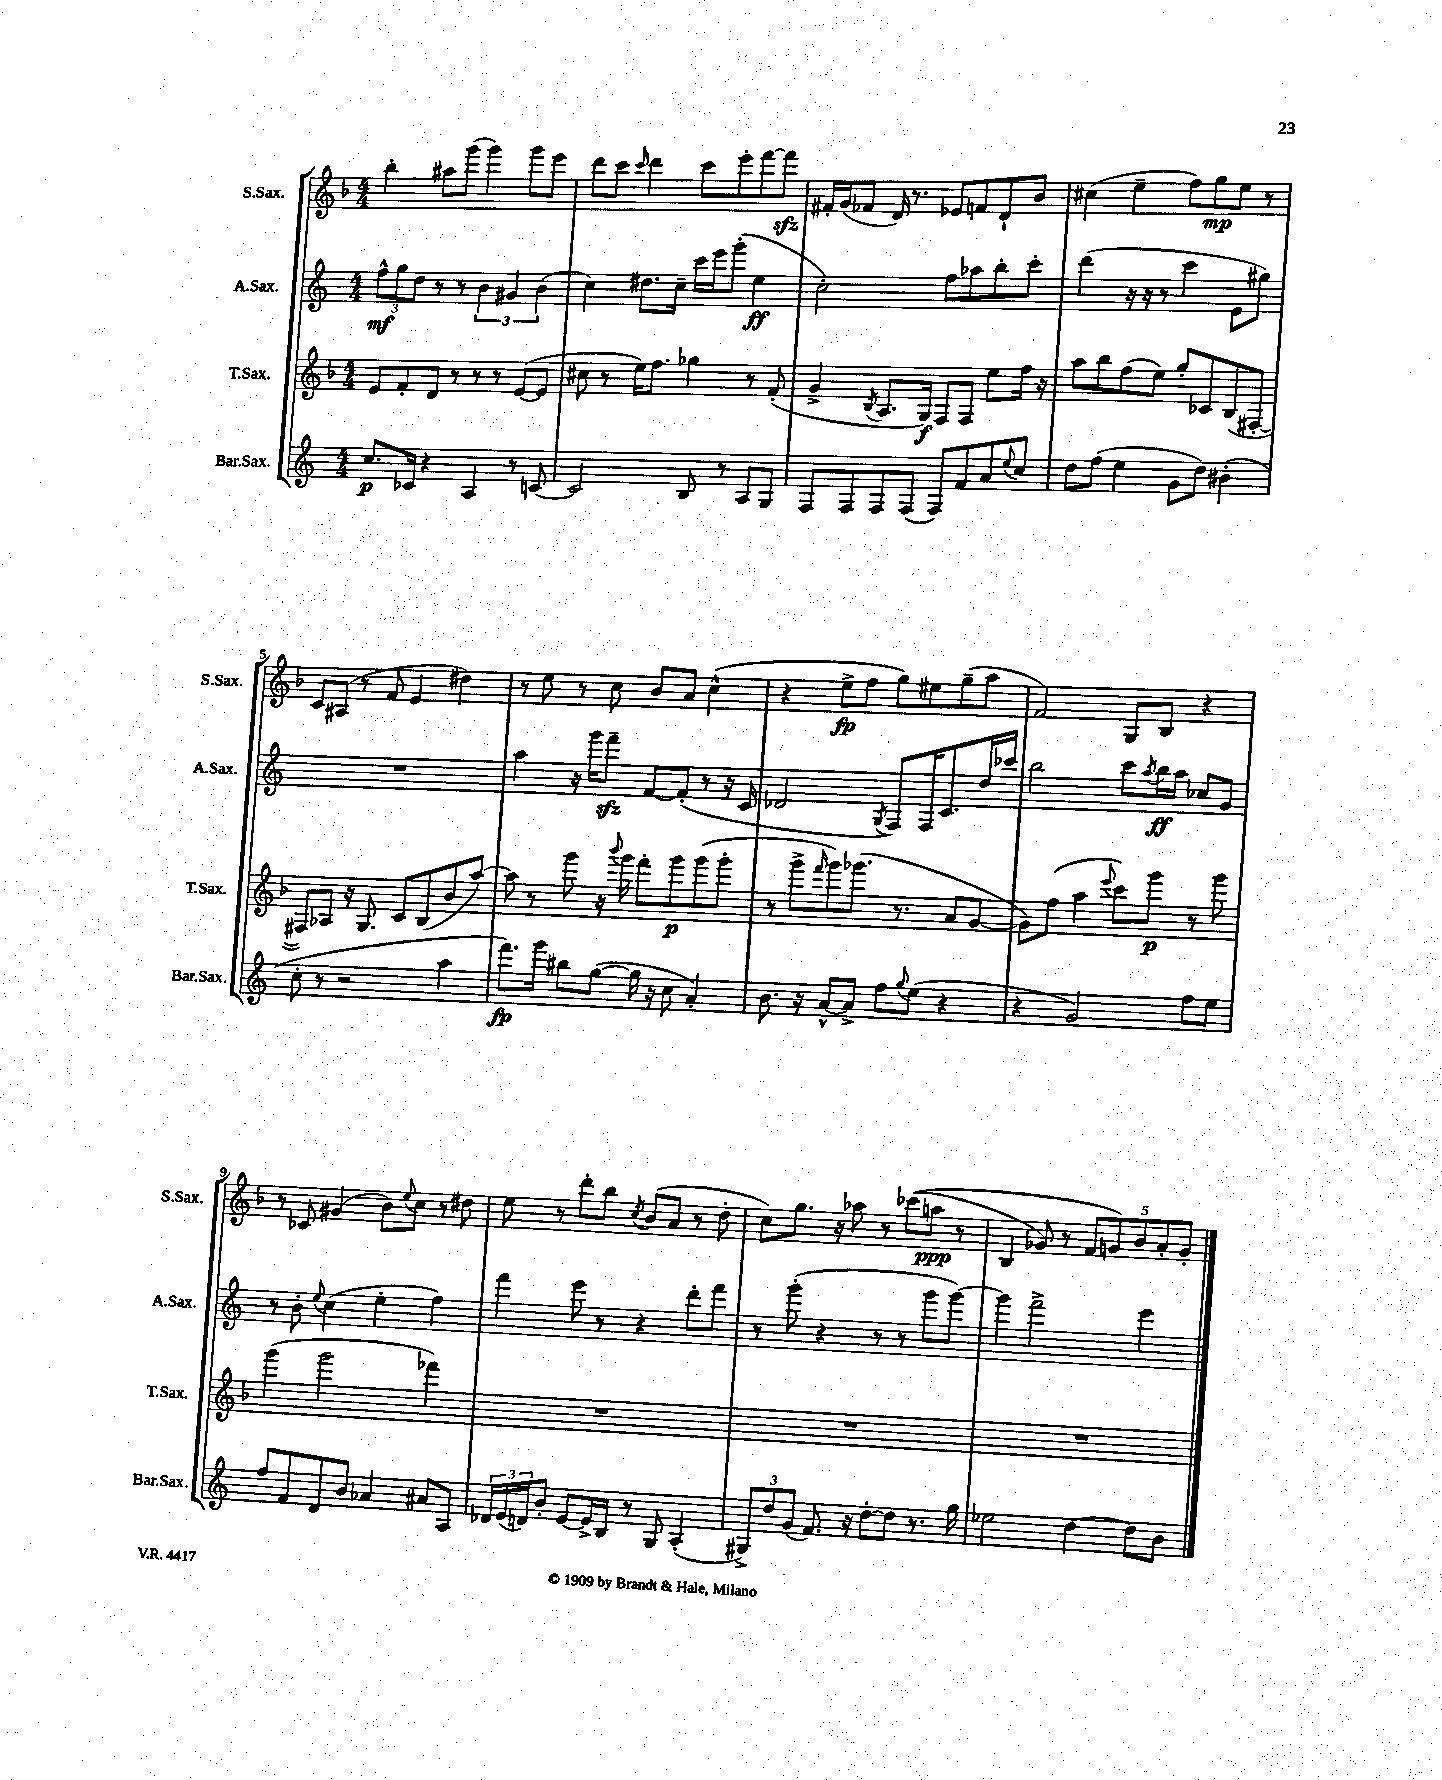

**kern	**kern	**kern	**kern
*staff4	*staff3	*staff2	*staff1
*clefG2	*clefG2	*clefG2	*clefG2
*k[]	*k[b-]	*k[]	*k[b-]
*M4/4	*M4/4	*M4/4	*M4/4
8.cc	8e	12ff^^	4bb-'
.	.	12gg	.
.	8f'	.	.
.	.	12dd	.
16c-	.	.	.
4r	8d	8r	8aa#
.	8r	8r	(8ggg
4A	8r	6b	4ggg)
.	8r	.	.
.	.	6g#	.
8r	([8e	.	8ggg
.	.	(6b	.
[8c	8e]	.	8eee
=	=	=	=
2c]	8cc#	4cc)	8ddd
.	8r	.	8ccc
.	.	.	16qqccc
.	16ee)	8.dd#	4ddd
.	8.ff	.	.
.	.	16cc~	.
8B	4gg-	16ccc	8ccc
.	.	16eee	.
8r	.	(8ggg'	8eee'
8A	8r	4ee	[8fff
8G	(8f'	.	8fff]
=	=	=	=
8F	4g^	2cc')	16f#'
.	.	.	(16g
8F	.	.	8f-
.	8qB-	.	.
8F	8.A	.	16d)
.	.	.	8.r
(8F	.	.	.
.	16G)	.	.
8F)	8F	8ff	8e-
8f	8F	8aa-	8f
8a	8ee	8bb'	8d`
8qqee	.	.	.
8cc	16ff	8ccc'	8b-
.	16r	.	.
=	=	=	=
8dd	8aa	(4ddd	(4cc#
(8ff	8bb-	.	.
4ee	(8ff	16r	4ee~
.	.	16r	.
.	8ee)	8r	.
8g	8gg'	4ccc	8ff)
8dd)	8c-	.	8gg
(4b#'	(8B-	8e	8ee
.	[8F#'	8gg#)	8r
=	=	=	=
8cc'	8F#])	1r	8c
8r	8A-	.	(8A#
2r	16r	.	8r
.	8.G	.	.
.	.	.	8f
.	8c	.	4e
.	(8B-	.	.
4aa	8b-	.	4dd#)
.	[8aa)	.	.
=	=	=	=
8.fff)	8aa]	4aa	8r
.	8r	.	8ee
16ggg	.	.	.
8bb#	8ggg	16r	8r
.	.	16ggg	.
([8gg	16r	8fff~	8cc
.	8qqbbb-	.	.
.	16ggg	.	.
16gg]	8fff'	[8f	8b-
16r	.	.	.
8cc	8ggg	(8f']	8a
4a')	(8ggg	8r	(4cc^^
.	8ggg'	16r	.
.	.	16c	.
=	=	=	=
8.b	8r	2d-	4r
.	8ggg^	.	.
16r	.	.	.
.	16qqfff	.	.
[8a^^	8ggg)	.	8ee^
8a^]	(8.ggg-	.	8ff
.	.	8qG	.
8ff	.	8F)	8gg)
.	8.r	.	.
8qqgg	.	.	.
(8ee	.	16F	8ee#
.	.	8.c	.
4r	8a	.	(8gg~
.	[8g	16dd	8aa
.	.	16ccc-	.
=	=	=	=
4r	8g])	2bb	2f)
.	(8ff	.	.
2g)	4aa	.	.
.	8qqeee	.	.
.	8ccc)	8ccc	8G
.	.	8qaa	.
.	8ggg	16bb	8B-
.	.	16aa	.
8ff	8r	8cc-	4r
8ee	8ggg	8g	.
=	=	=	=
8ff	(4ggg	8r	8r
8f	.	8b'	8c-
.	.	8qqee	.
8d	2ggg	(4cc	(4g#
8b	.	.	.
4a-	.	4ee'	8b-)
.	.	.	8qqee
.	.	.	8cc
8a#	4fff-)	4ff)	8r
8A	.	.	8dd#
=	=	=	=
24d-	1r	4fff	8ee
(24e	.	.	.
24d)	.	.	.
8b'	.	.	8r
[8e	.	8eee	8ddd'
16e^]	.	8r	8bb-
16B	.	.	.
.	.	.	8qcc
8r	.	4r	(8b-
8G	.	.	8a
(4A'	.	8ddd'	8r
.	.	8fff	8dd'
=	=	=	=
12G#^)	1r	8r	8cc)
12dd	.	.	.
.	.	(8ggg'	8.gg
(12g	.	.	.
8.f)	.	4r	.
.	.	.	16r
.	.	.	8aa-
16r	.	.	.
[8dd'	.	8r	8r
8dd]	.	8r	&((8ccc-
8.r	.	8ggg	8aa
.	.	[8ggg)	8r
16gg	.	.	.
=	=	=	=
2ee-	1r	4ggg]	4B-
.	.	2fff^	8g-)
.	.	.	8r
[4dd	.	.	10f
.	.	.	10g&)
.	.	.	10b-
8dd]	.	4eee	.
.	.	.	10a'
8b	.	.	.
.	.	.	10g'
==	==	==	==
*-	*-	*-	*-
